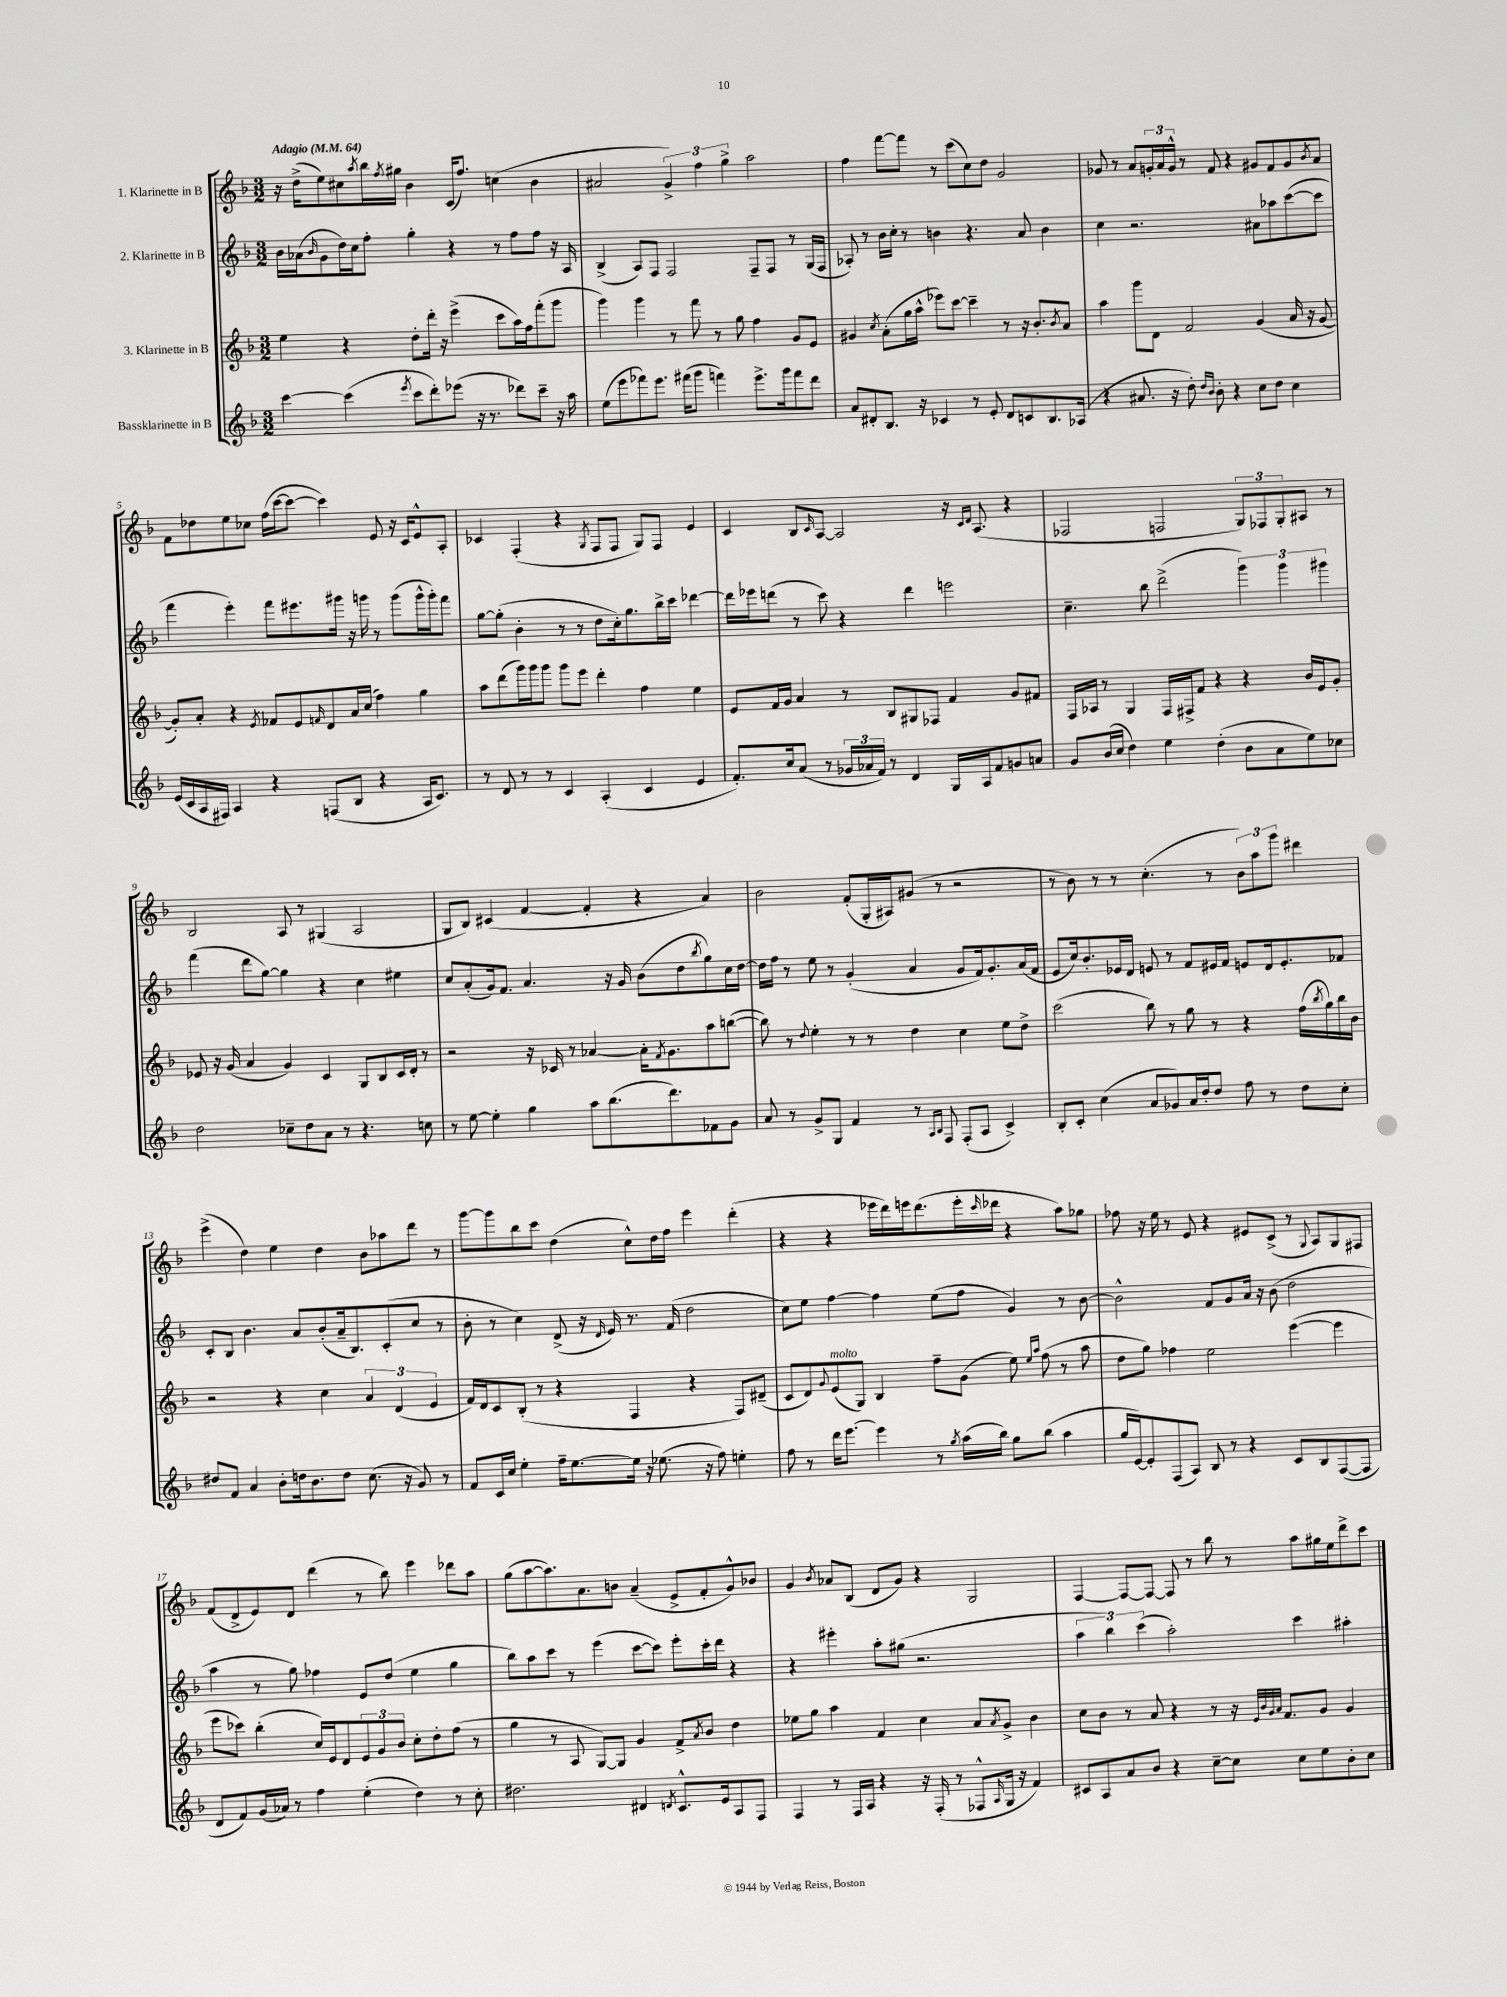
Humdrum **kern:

**kern	**kern	**kern	**kern
*staff4	*staff3	*staff2	*staff1
*clefG2	*clefG2	*clefG2	*clefG2
*k[b-]	*k[b-]	*k[b-]	*k[b-]
*M3/2	*M3/2	*M3/2	*M3/2
*MM64	*MM64	*MM64	*MM64
[4ccc\	4ee\	16b-\LL	16r
.	.	(16a-\J	(16dd^\LK
.	.	16qqb-/	.
.	.	8g\	8ee\)
(4ccc\]	4r	16dd\L)	8cc#\
.	.	16cc\J	.
.	.	.	8qaa/
.	.	8ff'\J	16bb-\L
.	.	.	8qff/
.	.	.	16gg#\JJ
8qeee/	.	.	.
8ccc\L	8dd'\L	4gg'\	4b-\
8ddd'\)	16ddd'\Jk	.	.
.	16r	.	.
(8eee-\J	(4eee^\	4r	(16c/LK
.	.	.	8.ff/J)
16r	.	.	.
8.r	.	.	.
.	8ccc\L	8r	(4cc\
8ddd-\L)	16aa\L)	8ff\L	.
.	16ff\J	.	.
8ccc~\J	(8fff'\	8ff\J	4b-\
16r	8ggg\J	16r	.
16aa\	.	16A/	.
=	=	=	=
(8ee\L	4ggg\)	(4B-^/	2a#/
8eee\	.	.	.
8fff-\)	4ggg\	8A/L)	.
8.eee\J	.	8F/J	.
.	8r	2F/	6g^/)
(16fff#\LK	.	.	.
8ggg\J	8fff\	.	.
.	.	.	6ff\
4fff\)	8r	.	.
.	.	.	6gg^\
.	8gg\	.	.
8.eee^\L	4ff\	8F~/L	2aa\
.	.	8F/J	.
16ggg\k	.	.	.
8fff\	8g/L	8r	.
8ddd\J	8e/J	(16G/LL	.
.	.	16F/JJ	.
=	=	=	=
8a/L	4g#/	8A-'/)	4ff\
8d#'/	.	8r	.
.	8qcc/	.	.
8.B-/J	(8a'\L	16b-\LL	[8fff\L
.	.	16cc'\JJ	.
.	16gg\L	8r	8fff\]J
16r	16aa^^\JJ	.	.
4c-/	8eee-\L)	4b\	8r
.	[8ccc\J	.	(8ccc\L
8r	4ccc~\]	4.r	8cc\)
8e'/	.	.	8dd\J
8d#/L	8r	.	2g/
8c/	16r	8a/	.
.	8.b-'/L	.	.
8.B-/	.	4b\	.
.	8qb-/	.	.
.	8a/J	.	.
(16A-/Jk	.	.	.
=	=	=	=
4r	4aa\	4cc\	8g-/
.	.	.	8r
8.a#/	8ggg\L	2.r	8a/L
.	8d\J	.	24g'/L
.	.	.	24a/
16r	.	.	.
.	.	.	24g^^/JJ
8dd'\)	2f/	.	8r
16qqdd/LL	.	.	.
16qqb-/JJ	.	.	.
8b-'\	.	.	8f/
4r	.	.	4r
8cc\L	(4g/	8a#\L	8g#/L
8dd\J	.	8aa-\	8f/
4cc\	16a/	([8ccc\	8g#/
.	16r	.	.
.	.	.	8qb-/
.	[8g/	8ccc\]J	8a/J
=	=	=	=
(16e/LL	8g'/]L)	4fff\	8f\L
16c/	.	.	.
16A/	8a'/J	.	8dd-\
16F#/JJ)	.	.	.
4A/	4r	4eee'\)	8ee\
.	.	.	8cc-\J
.	8qe/	.	.
4r	8f-/L	8fff\L	(16ff\LL
.	.	.	[16ccc\J
.	8e/	8.eee#\	8ccc\_J
.	16qqf/	.	.
(8F/L	8d/	.	4ccc\])
.	.	16ggg#\Jk	.
8B-/J	16a/L	16r	.
.	(16cc/JJ	16ggg\	.
4r	4ff\)	8r	8e/
.	.	(8ggg\L	16r
.	.	.	16c/LK
16A/LK	4gg\	16ggg^^\L	8e^^/
8.c/J)	.	16ggg'\J)	.
.	.	8fff\J	8A'/J
=	=	=	=
8r	8aa\L	[8gg\L	4c-/
8d/	(8ddd\	(8gg'\]J	.
8r	16ggg\L)	4b-'\	(4F'/
.	16ggg\J	.	.
8r	8ggg\J	.	.
4c/	8ggg\L	8r	4r
.	8eee\J	8r	.
.	.	.	8qG/
(4A'/	4ddd'\	8dd\L	8F/L
.	.	16cc'\k)	8F/J
.	.	8.gg\	.
4c/	4ff\	.	8G/L)
.	.	16bb-^\L	8F/J
.	.	16ccc\JJ	.
4e/	4ee\	[4ddd-\	4e/
=	=	=	=
8.f'/L)	8e/L	16ddd-\]LL	4c/
.	.	16eee-\J	.
.	16f/L	(8ddd\J	.
16cc/k	16g/JJ	.	.
(8a/J	4a/	8r	8B-/L
.	.	.	16qqc/
8r	.	8ccc\)	[8A/J
24g-/LL	8r	4r	2A/]
24a-/	.	.	.
24f/JJ)	.	.	.
8r	8B-/L	.	.
4d/	8G#/	4ddd\	.
.	8F-/J	.	.
16G/LL	4f/	2eee\	16r
.	.	.	16qqc/LL
.	.	.	16qqd/JJ
16A/J	.	.	(8.A/
8f/	.	.	.
8g/	8g/L	.	4r
8a/J	8f#/J	.	.
=	=	=	=
8g/L	16F/LL	4.cc~\	2F-/
.	16A-/JJ	.	.
(16b-/L	8r	.	.
16cc/JJ	.	.	.
4dd\)	4G/	.	.
.	.	8bb-\	.
4ee\	16F/LL	(2ddd^\	2F/
.	16F#^/J	.	.
.	8f/J	.	.
(4dd'\	4r	.	.
8b-\L	4r	6ggg\)	12G/L)
.	.	.	12F-/
8a\	.	.	.
.	.	6ggg\	12G'/
8ee\)	16b-/LL	.	8A#/J
.	16e/J	.	.
.	.	6ggg#\	.
8cc-\J	8g'/J	.	8r
=	=	=	=
2dd\	8e-/	(4fff\	2B-/
.	16r	.	.
.	(16g/	.	.
.	4a/	8ddd\L	.
.	.	[8gg\J)	.
8cc-~\L	4g/)	4gg\]	8A/
8dd\	.	.	8r
8a\J	4c/	4r	(4G#/
8r	.	.	.
4.r	8G/L	4cc\	2A/
.	8B-/	.	.
.	16c/L	4ee#\	.
.	16d'/JJ	.	.
8cc\	8r	.	.
=	=	=	=
8r	2r	8cc/L	8G/L
[8ee\	.	(8a'/	8B-/J)
4ee'\]	.	16g/k)	(4c#/
.	.	8.f/J	.
4gg\	16r	4.a/	[4f/
.	16c-/	.	.
.	8r	.	.
8aa\L	[4a-/	.	4f'/]
(8.bb-\	.	16r	.
.	.	16g/	.
.	16a-'\]LK	(8b-\L	4r
.	8qf/	.	.
8.ddd\)	8.g\	.	.
.	.	8dd\	.
.	.	8qbb-/	.
8f-\	8aa\	8gg\)	4a/)
8g\J	([8bb\J	16cc\L	.
.	.	[16dd\JJ	.
=	=	=	=
8a/	8bb\])	16dd\]LL	2b-\
.	.	16ff\JJ	.
8r	8r	8r	.
.	8qqdd/	.	.
8g^/L	4ee'\	8ee\	.
8G/J	.	8r	.
4f/	8r	(4g'/	(8f'/L
.	8r	.	16G'/L
.	.	.	16A#/J)
8r	4dd\	4a/	(8g#/J
16qqA/LL	.	.	.
16qqB-/JJ	.	.	.
8F/	.	.	8r
(8F'/L	4cc\	8g/L	2r
8A/J	.	16f/k)	.
.	.	8.g'/	.
4c^/)	8ee\L	.	.
.	8dd^\J	(16a/L	.
.	.	16f/JJ	.
=	=	=	=
8B-'/L	(2ccc\	8e/L	8r
8c'/J	.	16cc/k)	8b-\)
.	.	8.b-'/	.
(4cc\	.	.	8r
.	.	16e-/L	8r
.	.	16d/JJ	.
8a/L	8bb-\)	8e/	(4.cc'\
8g-/)	8r	8r	.
16a/L	8gg\	8f/L	.
16dd'/J	.	.	.
8dd/J	8r	16e#/L	8r
.	.	16f/JJ	.
8ff\	4r	8e/L	12b-\L)
.	.	.	12aa\
8r	.	16d/k	.
.	.	.	12ggg\J
.	.	8.e'/	.
8dd\L	(16ff\LL	.	4ddd#\
.	8qbb-/	.	.
.	16gg\)	.	.
8cc'\J	16bb-\	8f-/J	.
.	16b-\JJ	.	.
=	=	=	=
8dd#/L	2r	8c'/L	(4eee^\
8f/J	.	8B-/J	.
4a/	.	4.b-\	4dd\)
8b-'\L	4r	.	4ee\
16dd\k	.	8a/L	.
8.b-\	.	.	.
.	4cc\	(8b-'/	4dd\
8dd\J	.	16a~/k	.
.	.	8.B-/)	.
(8.cc\	6a/	.	8b-\L
.	.	(8c'/	8aa-\
.	(6d/	.	.
16r	.	.	.
8g/)	.	8cc/J	8ddd\J
.	6e/	.	.
8r	.	8r	8r
=	=	=	=
8f/L	16f/LL)	8b-'\	[8ggg\L
.	16d/J	.	.
16c/L	8c/	8r	8ggg\]
16cc/JJ	.	.	.
4ee'\	(8B-'/J	4cc\)	8bb-\
.	8r	.	8ccc\J
16ff~\LK	4r	(8d^/	(4dd\
[8.ee\	.	.	.
.	.	16r	.
.	.	16qqd/	.
.	.	16e/)	.
16ee\]Jk	4F/	8.r	8cc^^\L)
16r	.	.	.
(8.ee-\	.	.	16dd\L
.	.	(16f/	16ff\JJ
.	4r	2dd\	4eee\
16r	.	.	.
8ff\)	.	.	.
4ee'\	8F/L)	.	(4ddd'\
.	(8d#~/J	.	.
=	=	=	=
8ff\	8c/L	8cc\L)	4r
8r	8d/)	8ee\J	.
.	8qqg/	.	.
16ddd\LK	(8e/	[4ff\	4r
[8.eee\J	.	.	.
.	8G/J)	.	.
4eee\]	4B-/	4ff\]	16eee-\LL
.	.	.	16ddd\)
.	.	.	16eee\J
.	.	.	(8.ddd\
8r	8ff~\L	(8ee\L	.
8qgg/	.	.	.
(16aa\LL	(8g\J	8ff\J	16eee'\L
.	.	.	16qqccc/
16bb-\JJ)	.	.	16ddd-\JJ
8gg\L	8ee\)	4g/)	4r
.	16qqee/LL	.	.
.	16qqaa/JJ	.	.
(8bb-\J	(8ff\	.	.
4aa\	8r	8r	8aa\L)
.	8aa\	[8b-\	8gg-\J
=	=	=	=
16gg/LL	8dd\L	2b-^^\]	8ff-\
[16e/J)	.	.	.
8e'/]	8gg\J)	.	16r
.	.	.	16ee\
(8F/	4ff-\	.	8r
8A/J)	.	.	8e/
8B-/	2ee\	8f/L	4r
8r	.	8g/	.
4r	.	16a/Jk	8e#/L
.	.	16r	.
.	.	(8b-\	(8c^/J
8c/L	([4eee\	2dd\	8r
.	.	.	8qqG/
8B-/	.	.	8A/L)
([8F/	4eee\]	.	8G/
8F/]J	.	.	8F#/J
=	=	=	=
8d/L	8eee\L	4aa\	(8f/L
8f/)	8ccc-\J)	.	8d^/
(16g/L	(4bb-'\	8r	8e/)
16a-/JJ)	.	.	.
8r	.	8gg\)	8d/J
4ff\	16cc/LL)	4ff-\	(4ddd\
.	16e/J	.	.
.	8d/	.	.
(4ee'\	12e/	8e/L	8r
.	12g/	.	.
.	.	(8dd/J	8bb-\)
.	12b-/J	.	.
4dd\)	8cc'\L	4ee\	4eee\
.	8dd'\	.	.
8r	(8ff\J	4gg\	8ddd-\L
8cc'\	8r	.	8aa\J
=	=	=	=
2.dd#\	4gg\	8bb-\L)	(8gg\L
.	.	8aa\	[8aa\
.	8r	8ccc\J	8.aa\])
.	8A/	8r	.
.	.	.	8.a\
.	[8G/L)	(4eee\	.
.	8G/]J	.	8b\J
4d#/	4g/	[8ccc\L	(4a~/
.	.	8ccc\]J)	.
8qd/	.	.	.
8.c^^/L	8f^/L	8eee'\L	8e^/L
.	8qa/	.	.
.	8b-/J	16ccc'\L	8f'/
16e/k	.	16ddd\JJ	.
8A/	4dd\	4r	8g^^/)
8F/J	.	.	8b-/J
=	=	=	=
4F/	8ee-\L	4r	4g/
.	8gg\J	.	.
.	.	.	8qb-/
8r	4aa\	4eee#'\	8a-/L
16F/LL	.	.	(8B-/J
16A/JJ	.	.	.
4r	4f/	8aa'\L	8d/L
.	.	(8gg#\J	8g/J)
16r	4cc\	2.r	4r
(16F'/	.	.	.
8r	.	.	.
8F-^^/L	8a/L	.	2G/
16qqA/	8qa/	.	.
16G/Jk	8g^/J	.	.
16r	.	.	.
4f/)	4b-\	.	.
=	=	=	=
8c#/L	8cc\L	6aa\	[4F/
8A/	8b-\J	.	.
.	.	6bb-\)	.
8a/	8r	.	8F/_L
.	.	(6ccc\	.
8b-/J	8a/	.	8F/_J
4r	4r	2aa'\)	8F/]
.	.	.	8r
[8cc~\L	8r	.	8bb-\
8cc\]J	16r	.	8r
.	32qqe/LLL	.	.
.	32qqb-/	.	.
.	32qqg/	.	.
.	32qqa/JJJ	.	.
.	8.f/L	.	.
8cc\L	.	4ccc\	8aa\L
8ee\	8g/J	.	16gg#\L
.	.	.	16ee\J
8b-'\	4g/	4aa#'\	8ddd^\
8cc\J	.	.	8ccc\J
==	==	==	==
*-	*-	*-	*-
